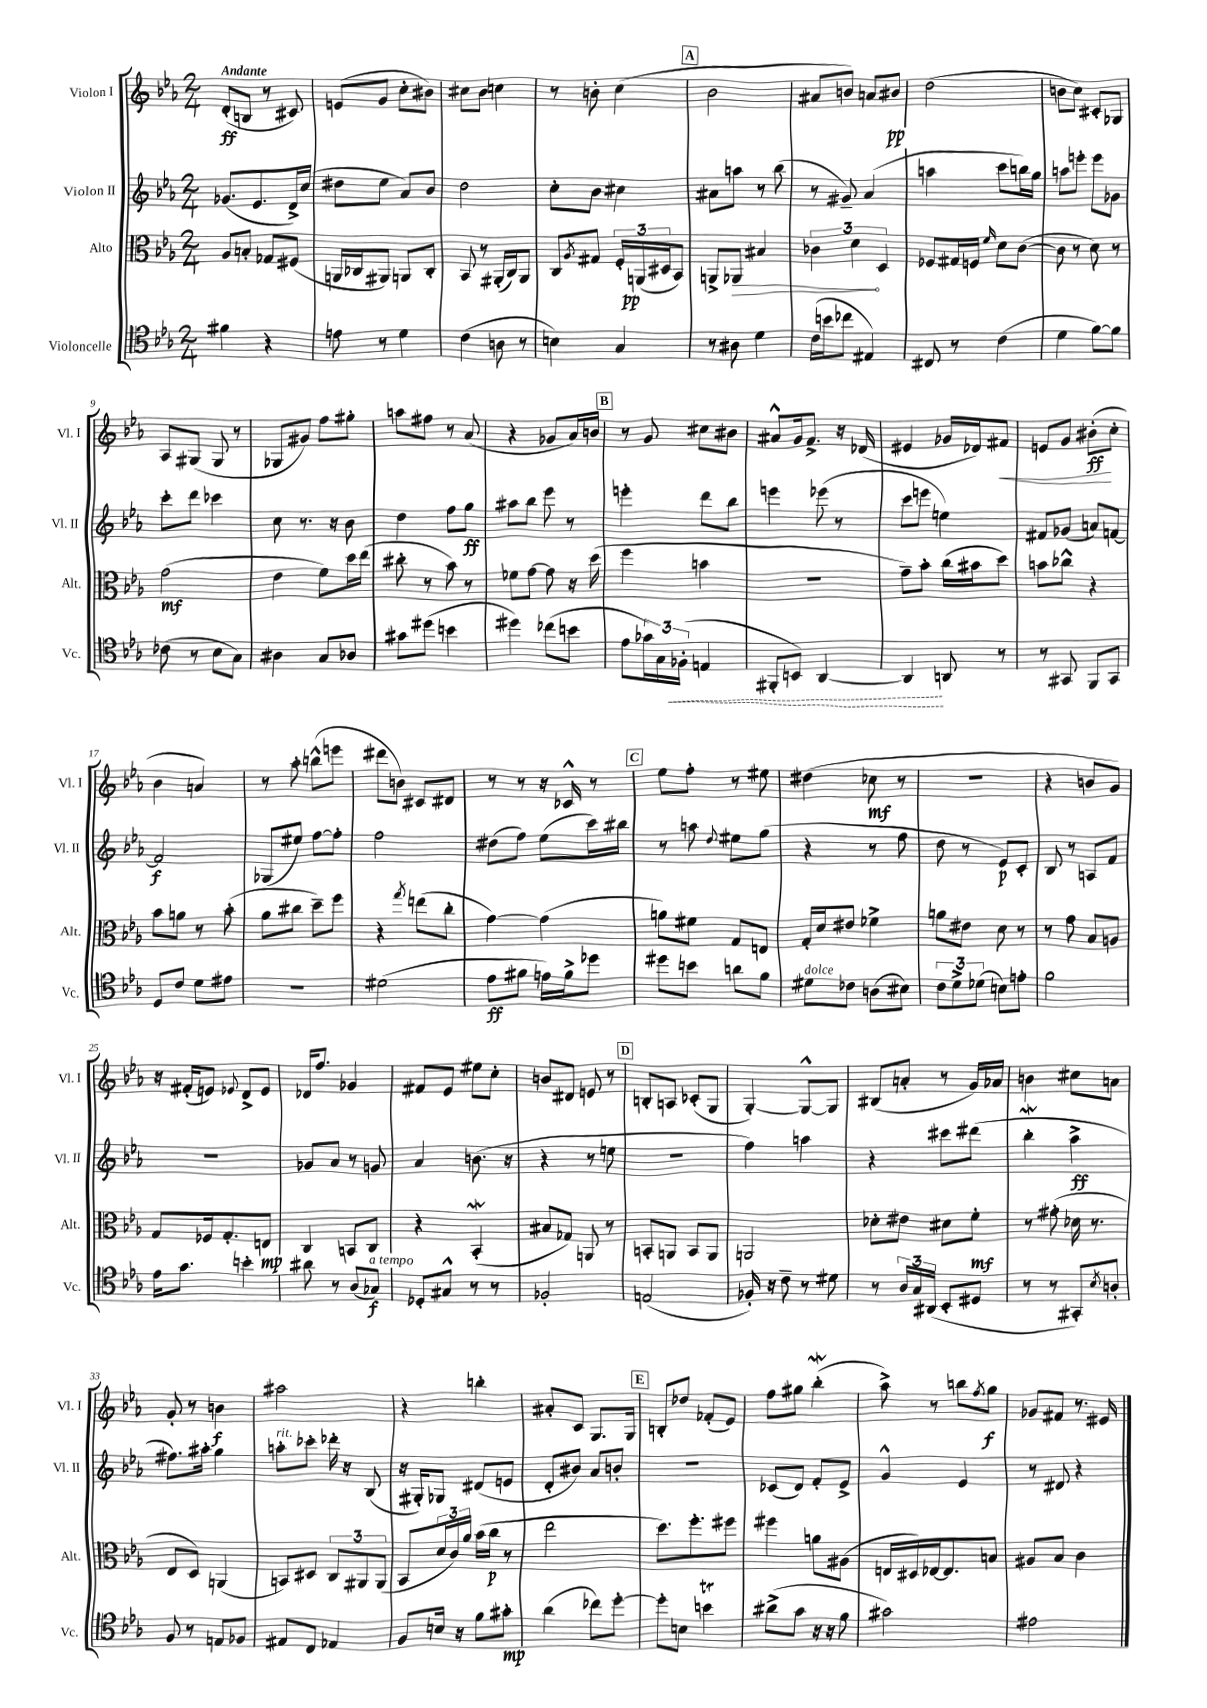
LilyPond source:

<<
\new StaffGroup <<
\new Staff = "s0" \with { instrumentName = "Violon I" shortInstrumentName = "Vl. I" } {
    \clef treble \key ees \major \numericTimeSignature \time 2/4 \tempo "Andante"
    d'8-.\ff( b8 r8 cis'8) |
    e'8( g'8 c''8-. bis'8) |
    cis''8 bes'8 c''4 |
    r8 b'8-. c''4( |
    \mark \markup { \box "A" } bes'2 |
    ais'8 b'8) a'8 bis'8\pp |
    d''2( |
    b'8 c''8) cis'8-. ges8 |
    aes8 gis8( gis8 r8 |
    ges8 gis'8) f''8 gis''8-. |
    a''8 fis''8 r8 aes'8( |
    r4 ges'8 aes'16) b'16 |
    \mark \markup { \box "B" } r8 g'8 cis''8 bis'8 |
    ais'8-^ g'16 f'8.-> r16 des'16( |
    eis'4 ges'16 des'16) fis'8\< |
    e'8 g'8 bis'8-.\ff\!( c''8-. |
    bes'4 a'4) |
    r8 aes''8-. b''8-^( e'''8 |
    dis'''8 b'8) cis'8 dis'8 |
    r8 r8 r16 ces'16-^ r8 |
    \mark \markup { \box "C" } ees''8 f''8-. r8 eis''8 |
    dis''4( ces''8\mf r8 |
    r2 |
    r4 b'8 g'8) |
    r16 fis'16-.( e'8) \appoggiatura { ees'8 } d'8-> ees'8 |
    des'16 f''8. ges'4 |
    fis'8 ees'8 eis''8 c''8-. |
    b'8 dis'8 e'8 r8 |
    \mark \markup { \box "D" } b8-. a8 ces'8-.( g8 |
    g4~-.) g8~-^ g8 |
    bis8( a'8-. r8 g'16) aes'16 |
    b'4 cis''8 a'8 |
    g'8-. r8 b'4\f |
    ais''2 |
    r4 b''4-. |
    ais'8-. c'8 g8. g16 |
    \mark \markup { \box "E" } b8-. des''8 fes'8-.( ees'8) |
    f''8 gis''8 bes''4-.\mordent( |
    aes''8->) r8 b''8 \acciaccatura { f''8 } g''8\f |
    ges'8 fis'8 r8. eis'16 \bar "|." |
}
\new Staff = "s1" \with { instrumentName = "Violon II" shortInstrumentName = "Vl. II" } {
    \clef treble \key ees \major \numericTimeSignature \time 2/4
    ges'8.( ees'8. d'16->) c''16( |
    dis''8 ees''8 aes'8) bes'8 |
    d''2 |
    c''8-. bes'8 cis''4 |
    \mark \markup { \box "A" } ais'8 a''8 r8 bes''8( |
    r8 gis'8--) aes'4( |
    a''4 c'''8 b''16) g''16 |
    a''8 e'''8-. e'''8 ges'8 |
    c'''8-. d'''8 ces'''4 |
    c''8 r8. r16 bes'8 |
    d''4 f''8 g''8\ff |
    ais''8 bes''8 ees'''8 r8 |
    \mark \markup { \box "B" } e'''4-. d'''8 bes''8 |
    e'''4 ees'''8( r8 |
    c'''8 e'''8 e''4) |
    fis'8 ges'8( a'8) f'8~ |
    f'2\f |
    ges8( eis''8) f''8~ f''8-. |
    f''2 |
    dis''8( f''8) ees''8( c'''16) bis''16 |
    \mark \markup { \box "C" } r8 a''8 \appoggiatura { d''8 } eis''8 g''8( |
    r4 r8 f''8 |
    d''8 r8 ees'8\p) c'8-. |
    bes8 r8 a8 f'8 |
    R2 |
    ges'8 aes'8 r8 g'8 |
    aes'4 b'8.( r16 |
    r4 r8 e''8 |
    \mark \markup { \box "D" } r2 |
    f''4) a''4 |
    r4 cis'''8 dis'''8( |
    bes''4-.\mordent aes''4->\ff |
    fis''8.) ais''16-. g''4 |
    a''8-.^\markup { \italic "rit." } ces'''8-. des'''16-. r16 bes8( |
    r16 gis16-.) ges8 dis'8( e'8 |
    d'8-. bis'8) aes'8 b'8-. |
    \mark \markup { \box "E" } R2 |
    ces'8( d'8) f'8-. ees'8-> |
    g'4-^ ees'4 |
    r8 dis'8 r4 \bar "|." |
}
\new Staff = "s2" \with { instrumentName = "Alto" shortInstrumentName = "Alt." } {
    \clef alto \key ees \major \numericTimeSignature \time 2/4
    aes8 b8-. ges8 fis8( |
    a,16 ces16 ais,8) a,8 ces8-. |
    bes,8 r8 ais,16-.( c16) ais,8 |
    c8 \acciaccatura { aes8 } gis8 \tuplet 3/2 { f16-. a,16\pp( dis16 } bes,8) |
    \mark \markup { \box "A" } a,8-> \once \override Hairpin.circled-tip = ##t aes,8\> bis4 |
    \tuplet 3/2 { ces'4 d'4\! d4 } |
    fes8 gis16 f16 \grace { f'16 } d'8 c'8~( |
    c'8 r8 d'8) r8 |
    g'2\mf( |
    ees'4 f'8) d''16 ees''16( |
    cis''8-. r8 bes'8) r8 |
    fes'8 g'8~ g'8 r16 d''16( |
    \mark \markup { \box "B" } f''4 b'4 |
    R2 |
    g'8--) bes'8-. c''16( bis'16 d''8) |
    b'8 ces''8-^ r4 |
    bes'8 a'8 r8 bes'8-.( |
    aes'8 cis''8 d''8--) f''8 |
    r4 \acciaccatura { g''8 } e''8( c''8-. |
    g'4~) g'4( |
    \mark \markup { \box "C" } a'8) fis'8 g8 e8 |
    g16-. d'16 eis'8 fes'4-> |
    a'8 eis'8 d'8 r8 |
    r8 g'8 bes8 a8 |
    g8 fes16 g8.-. e8\mp |
    c4 b,8 c8 |
    r4 bes,4-.\mordent( |
    bis8 ges8) a,8 r8 |
    \mark \markup { \box "D" } b,8-. a,8 b,8 a,8 |
    a,2 |
    des'8-. eis'8 dis'8 f'8-.\mf |
    r8 gis'8-.( des'16 r8. |
    ees8 d8) a,4( |
    b,8) dis8 \tuplet 3/2 { c8 ais,8 ais,8( } |
    bes,8 \tuplet 3/2 { d'16 c'16) aes'16 } bes'16( c''16\p r8 |
    ees''2 |
    \mark \markup { \box "E" } d''8.) f''8.-. fis''8 |
    fis''4 a'8 ais8( |
    e16 dis16) ees16~ ees8. b8 |
    ais8 bes8 c'4 \bar "|." |
}
\new Staff = "s3" \with { instrumentName = "Violoncelle" shortInstrumentName = "Vc." } {
    \clef tenor \key ees \major \numericTimeSignature \time 2/4
    fis'4 r4 |
    e'8 r8 d'4 |
    c'4( a8 r8 |
    b4) g4 |
    \mark \markup { \box "A" } r8 ais8 d'4 |
    c'16( b'16 ces''8 eis4) |
    cis8 r8 c'4( |
    d'4 f'8~) f'8 |
    ces'8( r8 bes8 g8) |
    ais4 g8 aes8 |
    gis'8 dis''8( b'4 |
    dis''4) ces''8( b'8 |
    \mark \markup { \box "B" } ees'8 \tuplet 3/2 { ges'16) g16 \once \override Hairpin.style = #'dashed-line fes16-.\<( } e4 |
    fis,8-. b,8) aes,4~ |
    aes,4\! a,8 r8 |
    r8 gis,8 f,8 gis,8 |
    d8 c'8 d'8 eis'8 |
    r2 |
    dis'2( |
    ees'8\ff fis'8 e'16) fis'16-> des''8 |
    \mark \markup { \box "C" } dis''8 b'8 a'8 f'8 |
    dis'8^\markup { \italic "dolce" } ces'8 a8( bis8) |
    \tuplet 3/2 { c'8 d'8-> des'8( } b8) e'8-. |
    f'2 |
    ees'16 g'8. b'4-. |
    ais'8 r8 aes8( ges8\f^\markup { \italic "a tempo" }) |
    des8-. gis8-^ r8 r8 |
    fes2-. |
    \mark \markup { \box "D" } e2( |
    fes16-.) r16 c'8-- r8 dis'8 |
    r8 \tuplet 3/2 { aes16 g16 ais,16( } bes,8-. dis8 |
    r8 r8 gis,8-.) \acciaccatura { bes8 } a8-. |
    f8 r8 e8 fes8 |
    eis8 c8 ees4 |
    f8 b16 r16 f'8 gis'8-.\mp |
    aes'4( ces''8) d''8~-. |
    \mark \markup { \box "E" } d''8-. b8 b'4\trill |
    ais'8->( g'8 r16 r16 f'8 |
    gis'2) |
    eis'2 \bar "|." |
}
>>
>>
